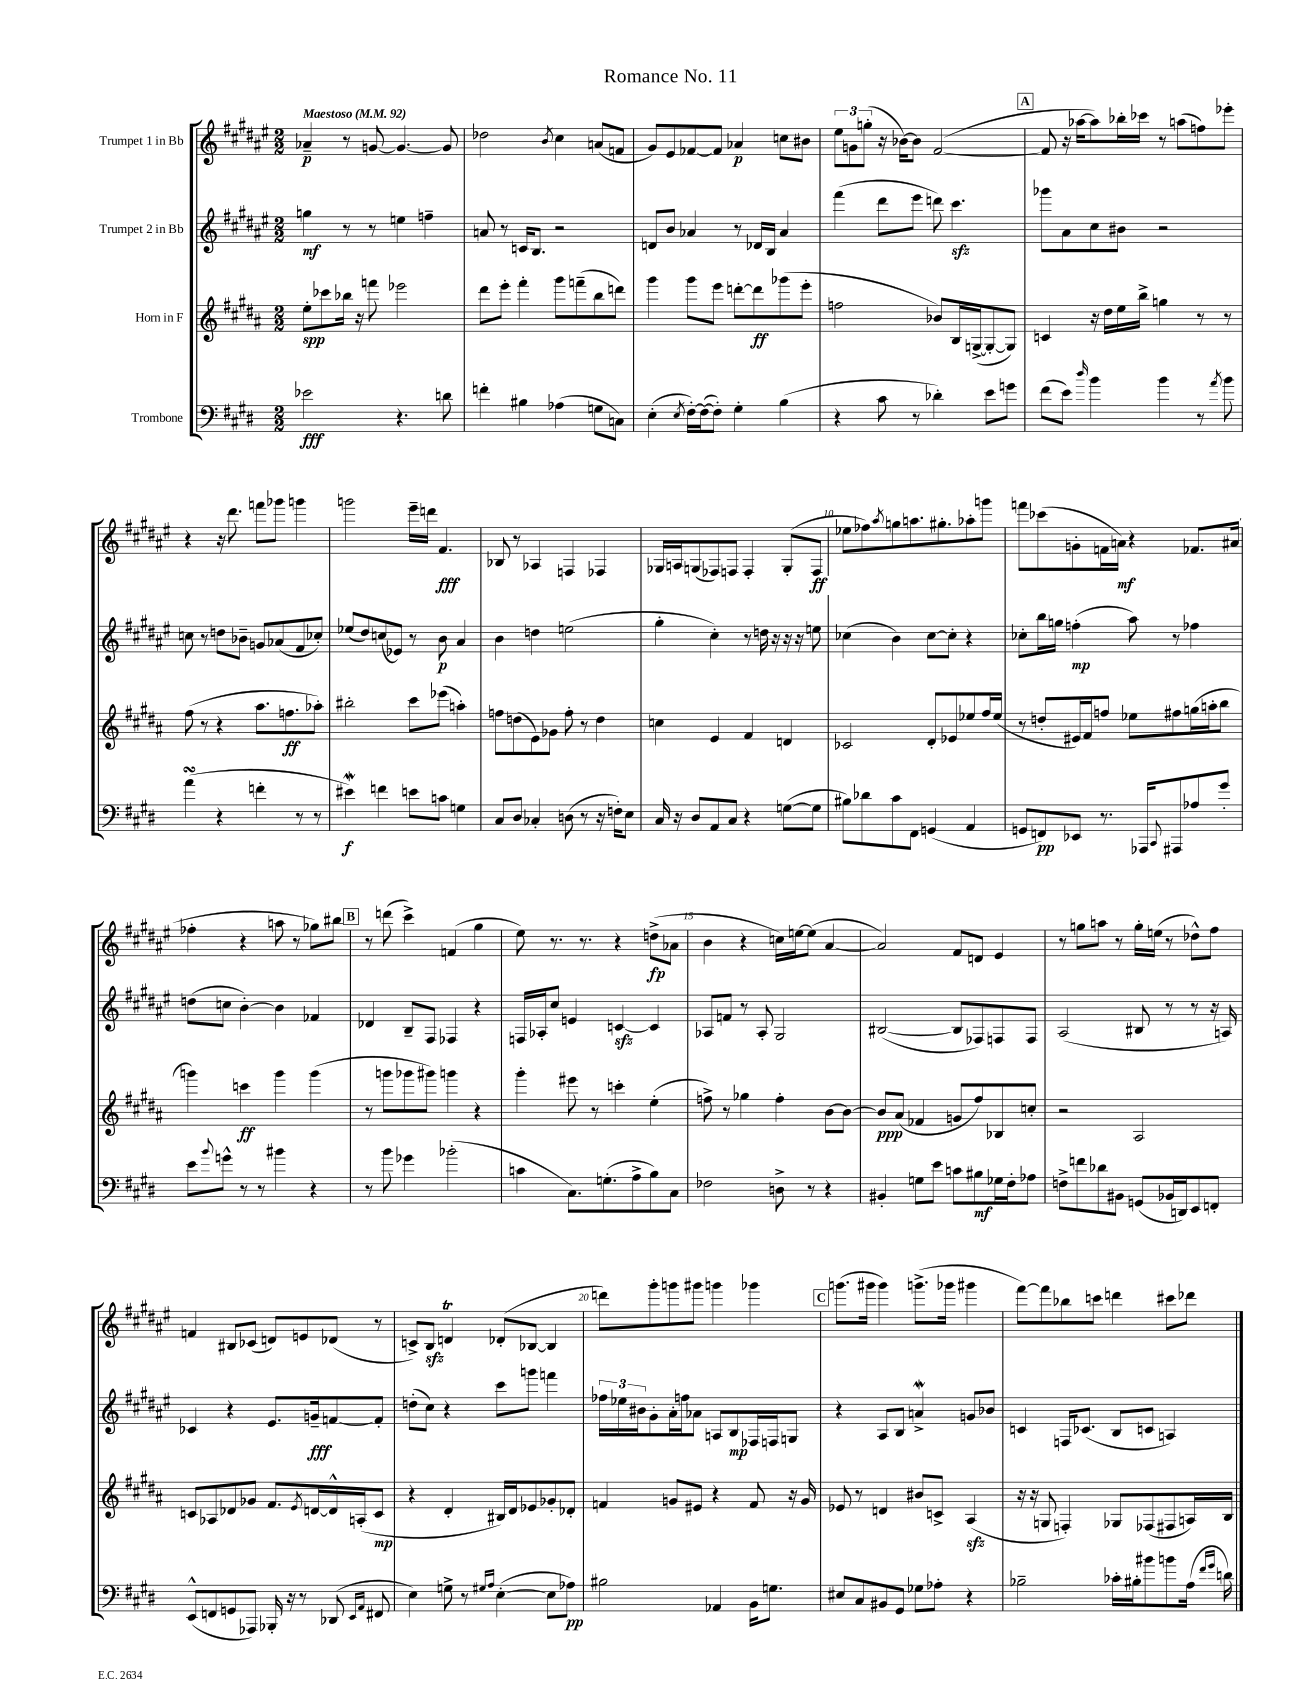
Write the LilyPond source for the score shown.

\header { title = "Romance No. 11" }
<<
\new StaffGroup <<
\new Staff = "s0" \with { instrumentName = "Trumpet 1 in Bb" } {
    \clef treble \key fis \major \numericTimeSignature \time 2/2 \tempo "Maestoso" 4 = 92
    aes'4--\p r8 g'8~ g'4.~ g'8 |
    des''2 \acciaccatura { b'8 } cis''4 a'8( f'8 |
    gis'8) eis'8 fes'8~ fes'8 aes'4\p c''8 bis'8 |
    \tuplet 3/2 { eis''8 g'8 g''8-.( } r16 bes'16~) bes'8 fis'2~( |
    \mark \markup { \box "A" } fis'8 r16 aes''16~ aes''8) bes''16-. ces'''16 r8 a''8( f''8) ees'''8-. |
    r4 r16 dis'''8. f'''8 ges'''8 g'''4 |
    g'''2 eis'''16-- d'''16 fis'4.\fff |
    bes8 r8 aes4 f4 fes4 |
    ges16 a16 g8( fes8) f8 f4-. g8-.( f8\ff |
    ees''8 fes''8) \acciaccatura { ais''8 } g''8 a''8. gis''8.-. aes''8-. g'''8 |
    f'''8 ces'''8( g'8-. f'16 a'16\mf) r4 fes'8. ais'16( |
    fes''4-. r4 a''8 r8 ges''8) bis''8 |
    \mark \markup { \box "B" } r8 d'''8( cis'''4->) f'4( gis''4 |
    eis''8) r8. r8. r4 d''8->\fp( aes'8 |
    b'4 r4 c''16) e''16~ e''8( ais'4~ |
    ais'2) fis'8 d'8 eis'4 |
    r8 g''8 a''8 r8 g''16-. e''16( r8 des''8-^) fis''8 |
    f'4 bis8 ces'8( d'8) e'8 des'8( r8 |
    c'8->) b8\sfz d'4\trill des'8-.( bes8~ bes4 |
    d'''8) gis'''8-. g'''8 gis'''8 g'''4 ges'''4 |
    \mark \markup { \box "C" } g'''8.( gis'''16 gis'''4) g'''8.->( ges'''16 gis'''4 |
    fis'''8~) fis'''8 bes''8 c'''8 d'''4 cis'''8 des'''8 \bar "|." |
}
\new Staff = "s1" \with { instrumentName = "Trumpet 2 in Bb" } {
    \clef treble \key fis \major \numericTimeSignature \time 2/2
    g''4\mf r8 r8 e''4 f''4-- |
    a'8 r8 c'16 b8. r2 |
    d'8 b'8 aes'4 r8 des'16 b16 aes'4 |
    fis'''4( dis'''8 eis'''8 d'''8) cis'''4.\sfz |
    \mark \markup { \box "A" } ges'''8 ais'8 cis''8 bis'8 r2 |
    c''8 r8 d''8 bes'8-- g'8 aes'8( fis'8 ces''8-.) |
    ees''8( dis''8) c''8( ees'8) r8 b'8\p ais'4 |
    b'4 d''4 e''2( |
    gis''4-. cis''4-.) r8 d''16 r16 r16 r16 e''8 |
    ces''4( b'4) ces''8~ ces''8-. r4 |
    ces''8-. b''16 g''16 f''4-.\mp( ais''8) r8 fes''4 |
    d''8( c''8 b'4~-.) b'4 fes'4 |
    \mark \markup { \box "B" } des'4 b8-- fis8 fes4 r4 |
    f16 aes16-. cis''8 e'4 c'4~\sfz c'4 |
    aes8 f'8 r8 aes8-. gis2 |
    bis2~( bis8 fes8) f8 f8 |
    ais2( bis8 r8 r8 r16 a16) |
    ces'4 r4 eis'8. g'16--\fff f'8~ f'8-. |
    d''8-.( cis''8) r4 cis'''8 g'''8 f'''4 |
    \tuplet 3/2 { fes''16 ees''16 bis'16 } gis'8-. ais'16-. f''16 aes'8 a8 b8\mp fes16 f16 g8 |
    \mark \markup { \box "C" } r4 ais8 b8 a'4->\mordent g'8 bes'8 |
    c'4 f16 ces'8.( b8 c'8 a4) \bar "|." |
}
\new Staff = "s2" \with { instrumentName = "Horn in F" } {
    \clef treble \key b \major \numericTimeSignature \time 2/2
    e''8-.\spp ces'''8 bes''16 r16 f'''8 ees'''2 |
    dis'''8 e'''8-. fis'''4-. gis'''8 f'''8--( b''8 d'''8) |
    gis'''4 gis'''8 e'''8 d'''8~-. d'''8\ff ges'''8( e'''8-. |
    f''2 bes'8) b16 g16~->( g8~-. g8) |
    \mark \markup { \box "A" } c'4 r16 dis''16 e''16 b''16-> g''4 r8 r8 |
    fis''8( r8 r4 ais''8. f''8.\ff aes''8-.) |
    bis''2-. cis'''8 ees'''8( a''4-.) |
    f''8 d''8( e'8) ges'8 f''8-. r8 d''4 |
    c''4 e'4 fis'4 d'4 |
    ces'2 dis'8-. ees'8 ees''8 fis''16 ees''16( |
    r8 d''8-. eis'16) fis'16 f''8 ees''8 fis''8 g''16( a''16-. b''8 |
    g'''4) c'''4\ff g'''4 g'''4( |
    \mark \markup { \box "B" } r8 g'''8 ges'''8 gis'''8) g'''4 r4 |
    gis'''4-. eis'''8 r8 c'''4-. e''4-.( |
    f''8->) r8 ges''4 f''4-. b'8~ b'8~ |
    b'8\ppp ais'8( fes'4 g'8 fis''8) bes8 c''8-. |
    r2 ais2 |
    c'8 aes8 des'8 ges'8 fis'8. \acciaccatura { e'8 } d'16~ d'16-^ a16-.( c'8\mp |
    r4 dis'4-. bis16) dis'16 ees'8 ges'8-. des'8-. |
    f'4 g'8 eis'8 r4 f'8 r16 g'16 |
    \mark \markup { \box "C" } ees'8 r8 d'4 bis'8 c'8-> ais4\sfz( |
    r16 r16 g8 f4-.) ges8 fes8( fis8 a16) b16 \bar "|." |
}
\new Staff = "s3" \with { instrumentName = "Trombone" } {
    \clef bass \key e \major \numericTimeSignature \time 2/2
    ees'2\fff r4. d'8 |
    f'4-. bis4 aes4( g8 c8) |
    e4-.( \acciaccatura { e8 } fis16~-.) fis16~( fis8-.) gis4-. b4( |
    r4 cis'8 r8 des'4-.) e'8 g'8 |
    \mark \markup { \box "A" } fis'8( e'8) \grace { dis''16 } b'4 b'4 r8 \acciaccatura { a'8 } b'8 |
    a'4\turn( r4 f'4-. r8 r8 |
    eis'4\mordent\f) f'4 e'8 c'8 g4 |
    cis8 dis8 ces4-. d8( r8 r16 f16-.) e8 |
    cis16 r16 dis8 a,8 cis8 r4 g8~( g8 |
    bis8) des'8 cis'8 fis,8 g,4( a,4 |
    g,8 f,8\pp) ees,8 r8. aes,,16 \appoggiatura { cis,8 } ais,,8 aes8 gis'8-. |
    e'8 \appoggiatura { b'8 } g'8-^ r8 r8 bis'4 r4 |
    \mark \markup { \box "B" } r8 b'8 ges'4 bes'2-.( |
    c'4 cis8.) g8.-.( a8-> b8) cis8 |
    fes2 d8-> r8 r4 |
    bis,4-. g8 e'8 c'8 bis8\mf ges16 fis16-. aes8 |
    f8-> f'8 des'8 bis,8 g,8( bes,16 d,16) e,8 f,8-. |
    e,8-^( f,8 g,8 aes,,8) bes,,16-. r16 r8 des,8( \grace { e,16 a,16 } fis,8 |
    e4) g8-> r8 \grace { gis16 a16 } e4~-.( e8 aes8\pp) |
    bis2 aes,4 b,16 g8. |
    \mark \markup { \box "C" } eis8 cis8 bis,8 gis,8 ges8 aes8-. r4 |
    bes2-- ces'16-. bis16-. bis'8 b'8 a16( \grace { fis'16 gis'16 } d'16) \bar "|." |
}
>>
>>
\layout { \context { \Score \override BarNumber.break-visibility = ##(#f #t #t) barNumberVisibility = #(every-nth-bar-number-visible 5) } }
